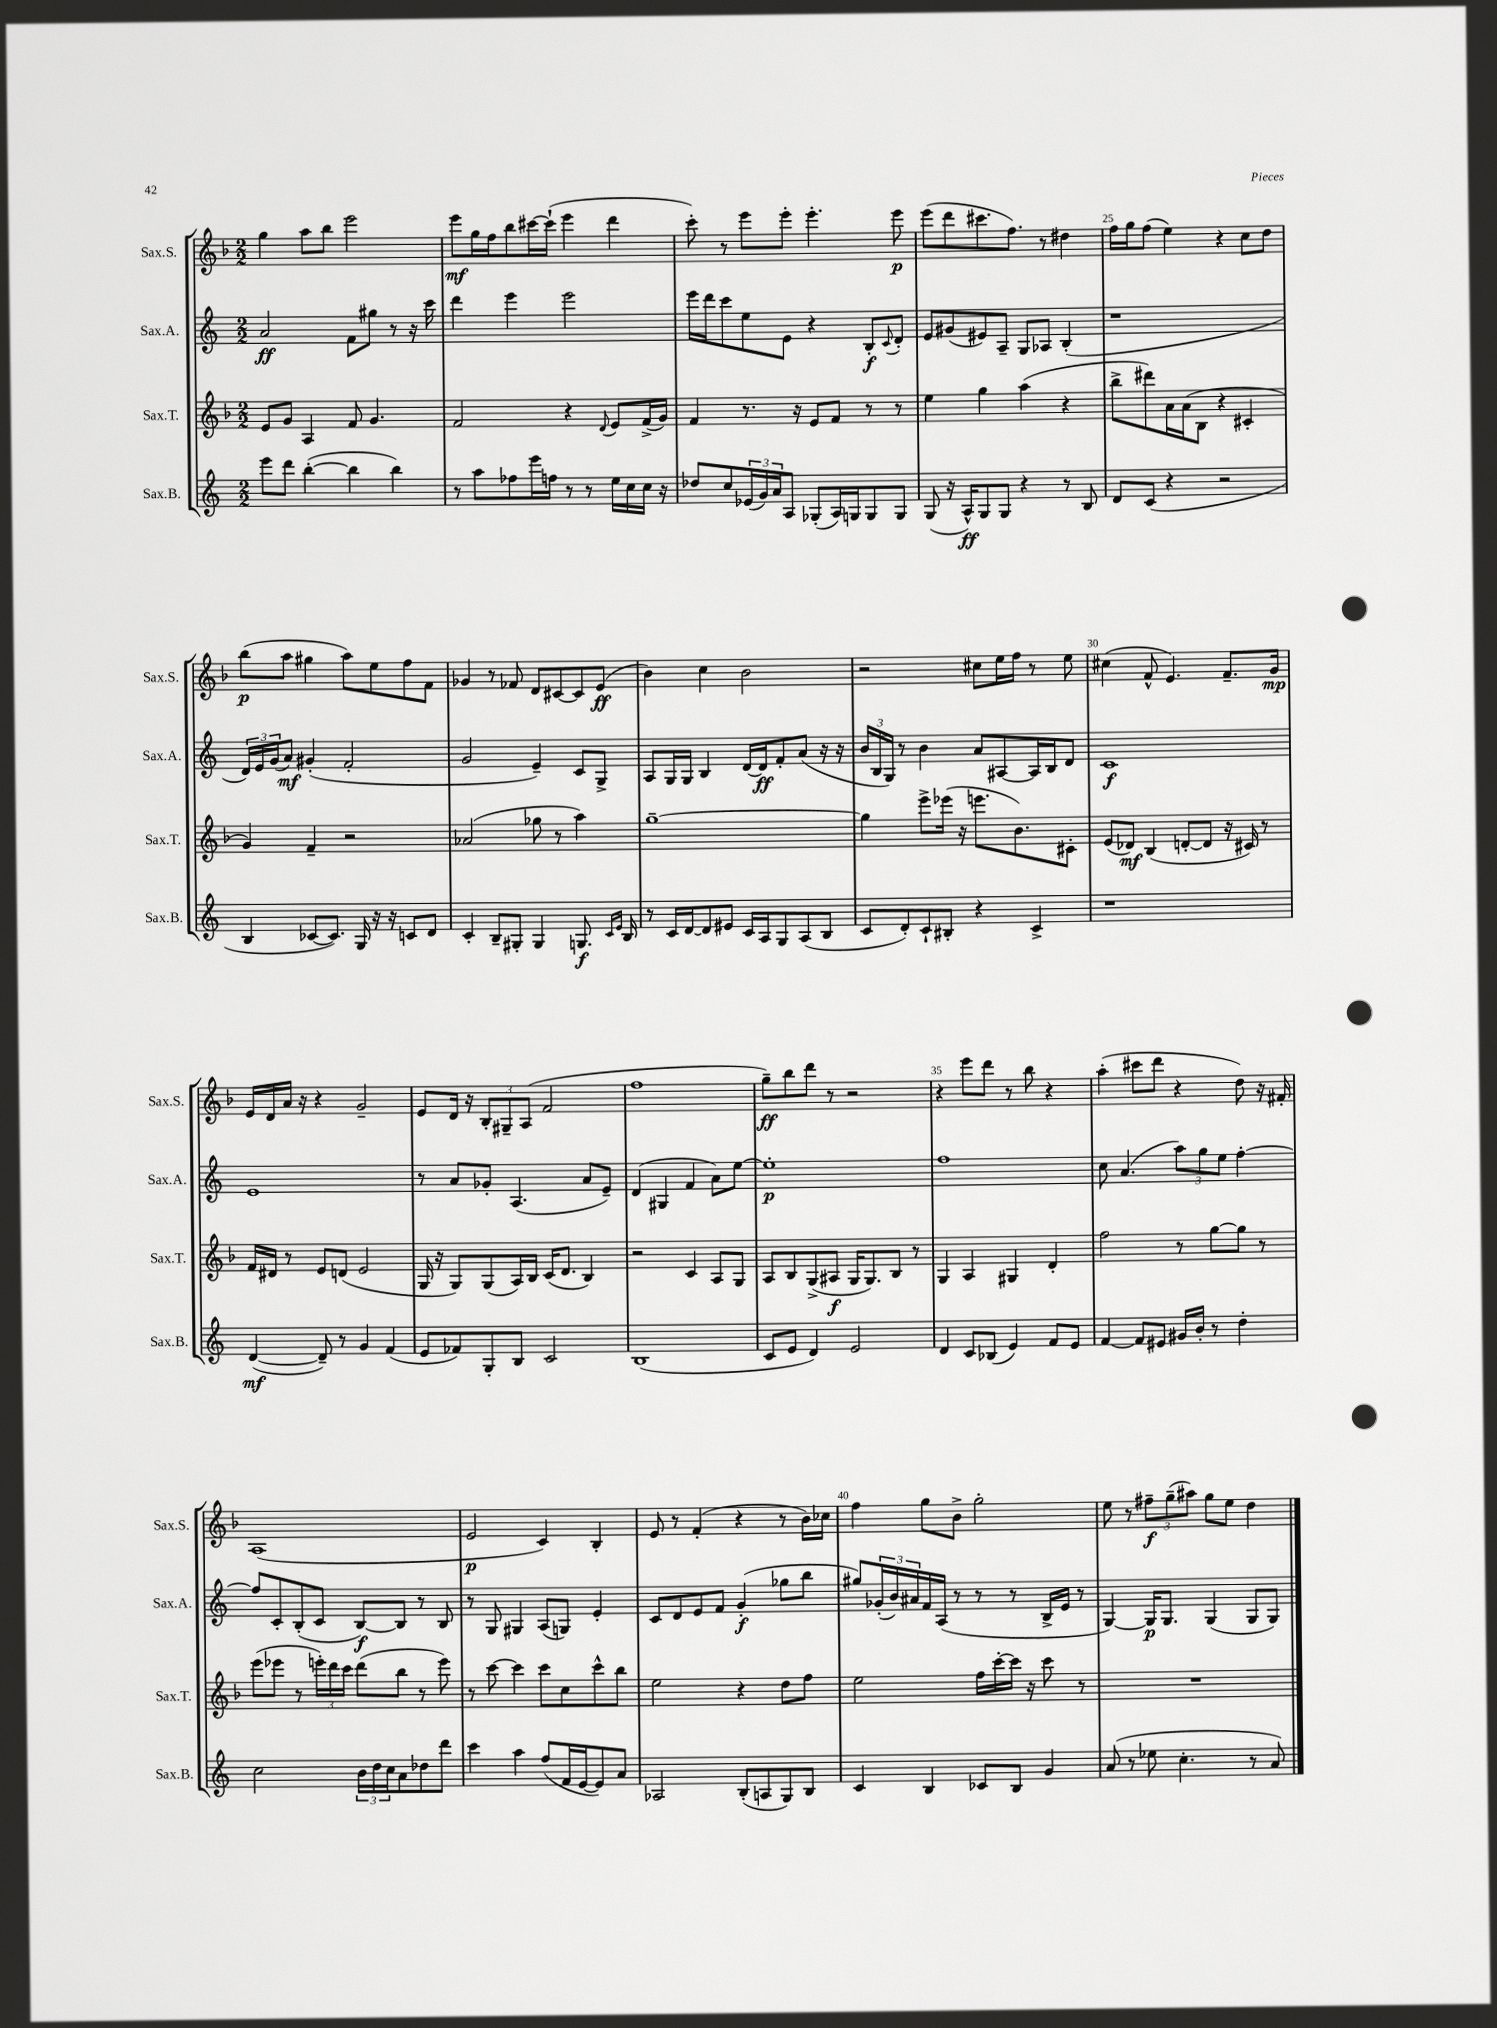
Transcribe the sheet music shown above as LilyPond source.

<<
\new StaffGroup <<
\new Staff = "s0" \with { instrumentName = "Sax.S." shortInstrumentName = "Sax.S." } {
    \clef treble \key f \major \numericTimeSignature \time 2/2
    g''4 a''8 bes''8 e'''2 |
    e'''8\mf g''16 f''16 bes''8 cis'''16~ cis'''16-!( e'''4 d'''4 |
    c'''8-.) r8 e'''8 e'''8-. e'''4.-. e'''8\p |
    e'''8( d'''8 cis'''8. f''8.) r8 dis''4 |
    f''16 g''16 f''8( e''4) r4 c''8 d''8 |
    bes''8\p( a''8 gis''4 a''8) e''8 f''8 f'8 |
    ges'4 r8 fes'8 d'8 cis'8~ cis'8 e'8\ff( |
    bes'4) c''4 bes'2 |
    r2 cis''8 e''16 f''16 r8 e''8 |
    cis''4( f'8-^ e'4.) f'8.-- g'16\mp |
    e'16 d'16 a'16 r16 r4 g'2-- |
    e'8 d'16 r16 \tuplet 3/2 { bes8-. gis8-- a8( } f'2 |
    f''1 |
    g''8--\ff) bes''8 d'''8 r8 r2 |
    r4 e'''8 d'''8 r8 bes''8 r4 |
    a''4-.( cis'''8 d'''8 r4 d''8) r16 fis'16-. |
    a1( |
    e'2\p c'4) bes4-. |
    e'8 r8 f'4-.( r4 r8 bes'16) ces''16 |
    f''4 g''8 bes'8-> g''2-. |
    e''8 r8 \tuplet 3/2 { fis''8--\f g''8--( ais''8) } g''8 e''8 d''4 \bar "|." |
}
\new Staff = "s1" \with { instrumentName = "Sax.A." shortInstrumentName = "Sax.A." } {
    \clef treble \key c \major \numericTimeSignature \time 2/2
    a'2\ff f'8 gis''8 r8 r16 c'''16 |
    d'''4 e'''4 e'''2 |
    e'''16 d'''16 c'''8 e''8 e'8 r4 b8-.\f \appoggiatura { c'8 } d'8-. |
    e'8 gis'8( eis'8) a8-- g8 aes8 b4-.( |
    r1 |
    \tuplet 3/2 { d'16) e'16 g'16( } a'8\mf) gis'4-.( f'2-. |
    g'2 e'4--) c'8 g8-> |
    a8 g16 g16 b4 d'16~ d'16\ff f'8-. a'8( r16 r16 |
    \tuplet 3/2 { b'16 b16 g16) } r8 b'4 a'8 ais8~ ais16 b16 d'8 |
    c'1\f |
    e'1 |
    r8 a'8 ges'8-. a4.( a'8 e'8--) |
    d'4( gis4 f'4 a'8) e''8~ |
    e''1-.\p |
    f''1 |
    c''8 a'4.( \tuplet 3/2 { a''8) g''8 e''8 } f''4~-. |
    f''8 c'8-. b8-.( c'8 b8~\f) b8 r8 b8 |
    r8 g8 gis4 a8( g8) e'4-. |
    c'8 d'8 e'8 f'8 g'4-.\f( ges''8 b''8 |
    gis''8) \tuplet 3/2 { ges'16-.( b'16) ais'16 } f'16 a16( r8 r8 r8 b16-> e'16 r8 |
    g4~) g16\p g8. g4( g8 g8) \bar "|." |
}
\new Staff = "s2" \with { instrumentName = "Sax.T." shortInstrumentName = "Sax.T." } {
    \clef treble \key f \major \numericTimeSignature \time 2/2
    e'8 g'8 a4 f'8 g'4. |
    f'2 r4 \appoggiatura { d'8 } e'8 f'16->( g'16) |
    f'4 r8. r16 e'8 f'8 r8 r8 |
    e''4 g''4 a''4( r4 |
    bes''8-> dis'''8) a'16 a'16( bes8 r4 cis'4-. |
    g'4) f'4-- r2 |
    aes'2( ges''8 r8 a''4) |
    g''1~-- |
    g''4 e'''8-> ees'''16( r16 e'''8. bes'8.) cis'8-. |
    e'8( des'8\mf) bes4( d'8~-. d'8 r16 cis'16) r8 |
    f'16 dis'16 r8 e'8 d'8( e'2 |
    g16 r16 g8) g8( a16) bes16 c'16( d'8. bes4) |
    r2 c'4 a8 g8 |
    a8 bes8 g8->( ais8\f g16 g8.) bes8 r8 |
    g4 a4 gis4 d'4-. |
    f''2 r8 g''8~ g''8 r8 |
    e'''8( ees'''8 r8 \tuplet 3/2 { e'''16-.) d'''16 c'''16 } d'''8( bes''8 r8 e'''8) |
    r8 c'''8~ c'''4 c'''8 c''8 c'''8-^ bes''8 |
    e''2 r4 d''8 f''8 |
    e''2 f''16 c'''16~-. c'''16 r16 c'''8 r8 |
    R1 \bar "|." |
}
\new Staff = "s3" \with { instrumentName = "Sax.B." shortInstrumentName = "Sax.B." } {
    \clef treble \key c \major \numericTimeSignature \time 2/2
    e'''8 d'''8 b''4~-.( b''4 b''4) |
    r8 a''8 fes''8 e'''16 f''16 r8 r8 e''16 c''16 c''16 r16 |
    des''8 c''8 \tuplet 3/2 { ees'16( g'16) a'16 } a8 ges8-.( a16) g16 g8 g8 |
    g8( r16 a16-^\ff) g8 g8 r4 r8 b8 |
    d'8 c'8( r4 r2 |
    b4 ces'8~ ces'8.) g16 r16 r16 c'8 d'8 |
    c'4-. b8-- gis8-. gis4 g8.\f \grace { c'16 e'16 } b16 |
    r8 c'16 d'16~ d'8 eis'8 c'16 a16 g8 a8( b8 |
    c'8 d'8-.) c'8-! bis8-. r4 c'4-> |
    r1 |
    d'4~\mf( d'8--) r8 g'4 f'4( |
    e'8 fes'8) g8-. b8 c'2 |
    b1( |
    c'8 e'8 d'4) e'2 |
    d'4 c'8 bes8( e'4) f'8 e'8 |
    f'4~ f'8 eis'8 gis'16 b'16-. r8 d''4-. |
    c''2 \tuplet 3/2 { b'16 d''16 c''16 } a'8 des''8 d'''8 |
    c'''4 a''4 f''8( f'16 e'16~ e'8) a'8 |
    aes2 b8-.( a8 g8) b8 |
    c'4 b4 ces'8 b8 g'4 |
    a'8( r8 ees''8 c''4.-. r8 a'8) \bar "|." |
}
>>
>>
\layout { \context { \Score currentBarNumber = #21 \override BarNumber.break-visibility = ##(#f #t #t) barNumberVisibility = #(every-nth-bar-number-visible 5) } }
